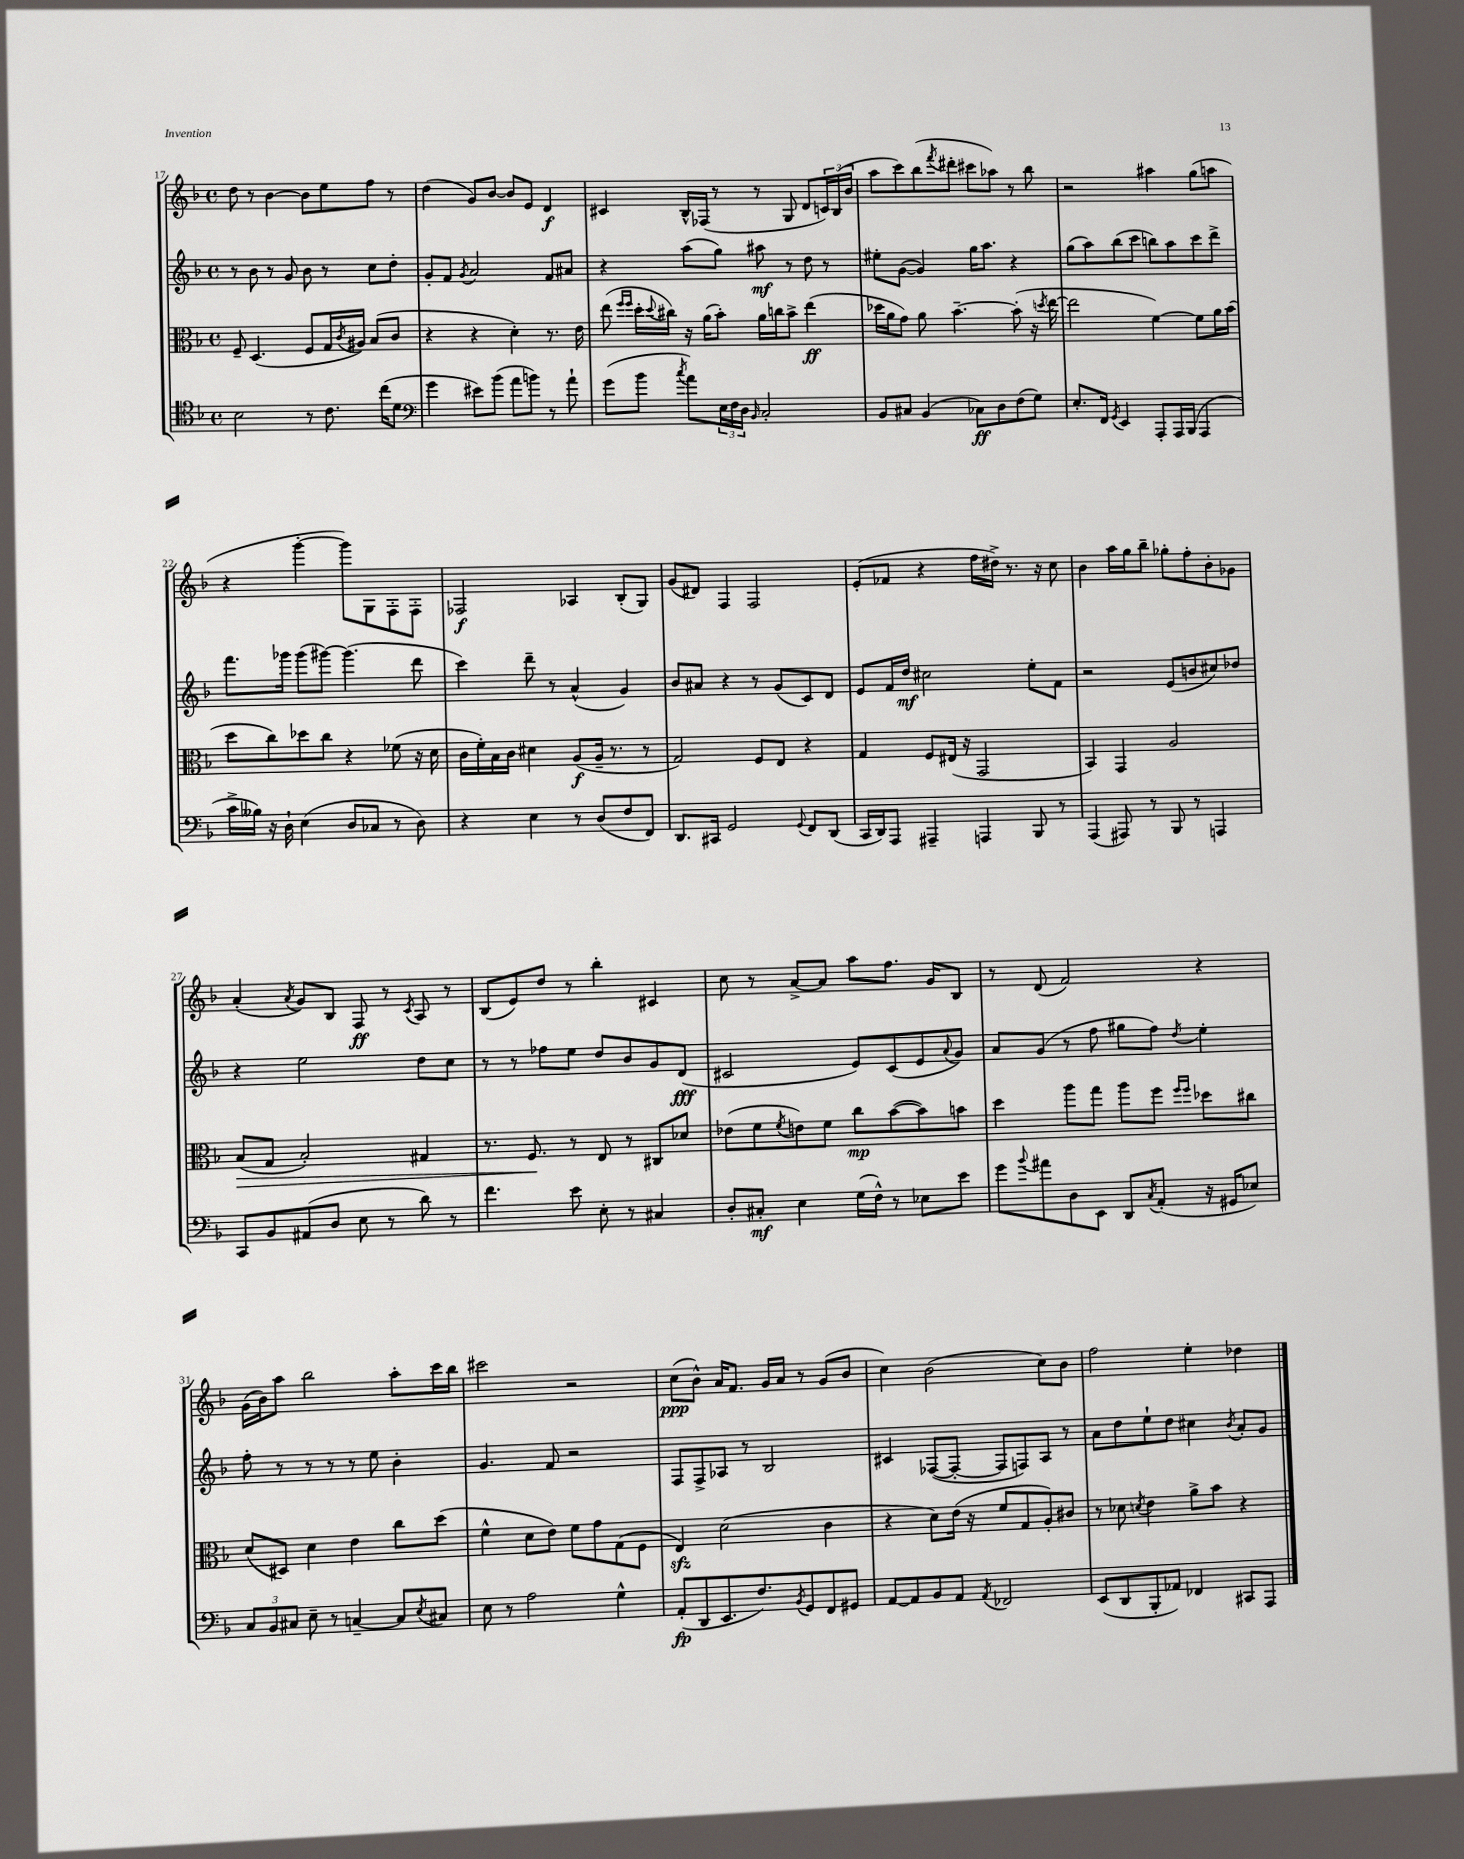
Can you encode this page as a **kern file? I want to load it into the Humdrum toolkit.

**kern	**dynam	**kern	**dynam	**kern	**dynam	**kern	**dynam
*part4	*part4	*part3	*part3	*part2	*part2	*part1	*part1
*staff4	*staff4	*staff3	*staff3	*staff2	*staff2	*staff1	*staff1
*clefC4	*	*clefC3	*	*clefG2	*	*clefG2	*
*k[b-]	*	*k[b-]	*	*k[b-]	*	*k[b-]	*
*M4/4	*	*M4/4	*	*M4/4	*	*M4/4	*
*met(c)	*	*met(c)	*	*met(c)	*	*met(c)	*
=17	=17	=17	=17	=17	=17	=17	=17
2B-\	.	8F~/	.	8r	.	8dd\	.
.	.	(4.D/	.	8b-\	.	8r	.
.	.	.	.	8r	.	[4b-\	.
.	.	.	.	8g/	.	.	.
8r	.	8F/L	.	8b-\	.	8b-\L]	.
8.c\	.	16G/L	.	8r	.	8ee\	.
.	.	8qc/	.	.	.	.	.
.	.	16A#X/JJ)	.	.	.	.	.
.	.	(8B-/L	.	8cc\L	.	8ff\J	.
(16cc\KL	.	.	.	.	.	.	.
8d\J	.	8c/J	.	8dd'\J	.	8r	.
=18	=18	=18	=18	=18	=18	=18	=18
*clefF4	*	*	*	*	*	*	*
4g\	.	4r	.	8g'/L	.	(4dd\	.
.	.	.	.	8f/J	.	.	.
.	.	.	.	8qg/	.	.	.
8e#X\L)	.	4r	.	2a/	.	8g/L)	.
(8b-\J	.	.	.	.	.	[8b-/J	.
8a\L	.	4d'\)	.	.	.	8b-/L]	.
8bn\J)	.	.	.	.	.	8e/J	.
8r	.	8.r	.	8f/L	.	4d/	f
8a`\	.	.	.	8a#X/J	.	.	.
.	.	16e\	.	.	.	.	.
=19	=19	=19	=19	=19	=19	=19	=19
(8g\L	.	(8ee\	.	4r	.	4c#X/	.
.	.	16qqff/LL	.	.	.	.	.
.	.	16qqff/JJ	.	.	.	.	.
8b-\J	.	16dd'\LL	.	.	.	.	.
.	.	8qqdd/	.	.	.	.	.
.	.	16cc#X\JJ)	.	.	.	.	.
8qcc/	.	.	.	.	.	.	.
8a\L)	.	16r	.	(8aa\L	.	16B-^^/LL	.
.	.	(16a\KL	.	.	.	(16F-X/JJ	.
24E\L	.	8b-'\J)	.	8gg\J)	.	8r	.
24F\	.	.	.	.	.	.	.
24D\JJ	.	.	.	.	.	.	.
16qqBB-/	.	.	.	.	.	.	.
2C'/	.	16a\LL	.	8aa#X\	mf	8r	.
.	.	16ccn\J	.	.	.	.	.
.	.	8b-^\J	.	8r	.	8G/	.
.	.	(4ee\	ff	8dd\	.	8d/L	.
.	.	.	.	8r	.	24cn/L)	.
.	.	.	.	.	.	(24B-/	.
.	.	.	.	.	.	24b-/JJ	.
=20	=20	=20	=20	=20	=20	=20	=20
8BB-/L	.	16dd-X\LL	.	8ee#X'\L	.	8aa\L	.
.	.	16a\J	.	.	.	.	.
8C#X/J	.	8g\J)	.	([8g\J	.	8ccc\)	.
(4BB-/	.	8a\	.	4g/])	.	(8bb-\	.
.	.	.	.	.	.	8qfff/	.
.	.	[4.b-~\	.	.	.	8ddd#X'\J	.
8C-X\L)	ff	.	.	16gg\KL	.	8ccc#X\L	.
.	.	.	.	8.aa\J	.	.	.
8D\	.	.	.	.	.	8aa-X\J)	.
(8F\	.	(8b-'\]	.	4r	.	8r	.
8G\J)	.	16r	.	.	.	8bb-\	.
.	.	8qddn/	.	.	.	.	.
.	.	[16ee\	.	.	.	.	.
=21	=21	=21	=21	=21	=21	=21	=21
8.E'/L	.	2ee\]	.	(8gg\L	.	2r	.
.	.	.	.	8aa\)	.	.	.
16FF/Jk	.	.	.	.	.	.	.
8qGG/	.	.	.	.	.	.	.
4EE/	.	.	.	(8bb-\	.	.	.
.	.	.	.	8ccc\J	.	.	.
8AAA'/L	.	[4f\)	.	8bbn\L)	.	4aa#X\	.
16AAA/L	.	.	.	8aa\	.	.	.
(16BBB-/JJ	.	.	.	.	.	.	.
4AAA/	.	8f\L]	.	8ccc\	.	(8gg\L	.
.	.	16a\L	.	8ddd^\J	.	8aan\J	.
.	.	(16b-\JJ	.	.	.	.	.
!!LO:LB:g=z
=22	=22	=22	=22	=22	=22	=22	=22
16c^\LL	.	8dd\L	.	8.fff\L	.	4r	.
16B--X\JJ)	.	.	.	.	.	.	.
16r	.	8cc\)	.	.	.	.	.
16D`\	.	.	.	16ggg-X\Jk	.	.	.
(4E\	.	8dd-X\	.	(8ggg-\L	.	[4ggg'\	.
.	.	8cc\J	.	[8ggg#X\J)	.	.	.
8D/L	.	4r	.	(4.ggg#\]	.	8ggg\L])	.
8C-X/J	.	.	.	.	.	8G\	.
8r	.	(8f-X\	.	.	.	8F'\	.
8D\)	.	16r	.	8ddd\	.	8F'\J	.
.	.	16d\	.	.	.	.	.
=23	=23	=23	=23	=23	=23	=23	=23
4r	.	16c\LL	.	4ccc\)	.	2F-X/	f
.	.	16f'\)	.	.	.	.	.
.	.	16B-\	.	.	.	.	.
.	.	16c\JJ	.	.	.	.	.
4E\	.	4d#X\	.	8ddd~\	.	.	.
.	.	.	.	8r	.	.	.
8r	.	(8A/L	f	(4a^^/	.	4A-X/	.
(8D/L	.	16A~/Jk	.	.	.	.	.
.	.	8.r	.	.	.	.	.
8F/	.	.	.	4g/)	.	(8B-'/L	.
8FF/J)	.	8r	.	.	.	8G/J)	.
=24	=24	=24	=24	=24	=24	=24	=24
8.DD/L	.	2G/)	.	8b-/L	.	(8g/L	.
.	.	.	.	8a#X/J	.	8d#X/J)	.
16CC#X/Jk	.	.	.	.	.	.	.
2GG/	.	.	.	4r	.	4F/	.
.	.	8F/L	.	8r	.	2F/	.
.	.	8E/J	.	(8g/L	.	.	.
8qqGG/	.	.	.	.	.	.	.
8FF/L	.	4r	.	8c/)	.	.	.
(8DD/J	.	.	.	8d/J	.	.	.
=25	=25	=25	=25	=25	=25	=25	=25
16CC/LL	.	4G/	.	8e/L	.	(8e'/L	.
16DD/J)	.	.	.	.	.	.	.
8AAA/J	.	.	.	16f/L	.	8f-X/J	.
.	.	.	.	16dd/JJ	mf	.	.
4AAA#X~/	.	8F/L	.	2cc#X\	.	4r	.
.	.	(16E#X/Jk	.	.	.	.	.
.	.	16r	.	.	.	.	.
4AAAn/	.	2GG/	.	.	.	16ff\LL	.
.	.	.	.	.	.	16dd#X^\JJ)	.
.	.	.	.	.	.	8.r	.
8BBB-/	.	.	.	8ee'\L	.	.	.
.	.	.	.	.	.	16r	.
8r	.	.	.	8f\J	.	8cc\	.
=26	=26	=26	=26	=26	=26	=26	=26
(4AAA/	.	4BB-/)	.	2r	.	4b-\	.
8AAA#X/)	.	4GG/	.	.	.	16aa\LL	.
.	.	.	.	.	.	16gg\J	.
8r	.	.	.	.	.	8bb-~\J	.
8BBB-/	.	2A/	.	(8e/L	.	8gg-X'\L	.
8r	.	.	.	8bn/	.	8ff'\	.
4AAAn/	.	.	.	8cc#X/)	.	8b-'\	.
.	.	.	.	8dd-X/J	.	8g-X\J	.
!!LO:LB:g=z
=27	=27	=27	=27	=27	=27	=27	=27
!	!	!	!LO:HP:b	!	!	!	!
8CC/L	.	(8B-/L	>	4r	.	(4a'/	.
8BB-/	.	8G/J	.	.	.	.	.
.	.	.	.	.	.	8qa/	.
(8AA#X/	.	2B-'/)	.	2ee\	.	8g/L)	.
8D/J	.	.	.	.	.	8B-/J	.
8E\	.	.	.	.	.	8F/	ff
8r	.	.	.	.	.	8r	.
.	.	.	.	.	.	8qc/	.
8d\)	.	4G#X/	.	8dd\L	.	8A/	.
8r	.	.	.	8cc\J	.	8r	.
=28	=28	=28	=28	=28	=28	=28	=28
4.f\	.	8.r	.	8r	.	(8B-/L	.
.	.	.	.	8r	.	8e/)	.
.	.	8.F/	.	.	.	.	.
.	.	.	.	8ff-X\L	.	8dd/J	.
8e\	.	8r	]	8ee\J	.	8r	.
8E'\	.	8E/	.	8dd/L	.	4bb-'\	.
8r	.	8r	.	8b-/	.	.	.
4C#X/	.	8C#X/L	.	8g/	.	4c#X/	.
.	.	8d-X/J	.	(8d/J	fff	.	.
=29	=29	=29	=29	=29	=29	=29	=29
8D'/L	.	(8e-X\L	.	2c#X/	.	8cc\	.
8C#X'/J	mf	8f\	.	.	.	8r	.
.	.	8qf/	.	.	.	.	.
4E\	.	8en\)	.	.	.	[8a^/L	.
.	.	8f\J	.	.	.	8a/J]	.
(16G\LL	.	8cc\L	mp	8e/L)	.	8aa\L	.
16F^^\JJ)	.	.	.	.	.	.	.
8r	.	([8b-\	.	(8c#/	.	8.ff\J	.
8E-X\L	.	8b-\])	.	8e/	.	.	.
.	.	.	.	.	.	16g/KL	.
.	.	.	.	8qqa/	.	.	.
8e\J	.	8bn\J	.	8g/J)	.	8B-/J	.
=30	=30	=30	=30	=30	=30	=30	=30
8g\L	.	4dd\	.	8a/L	.	8r	.
8qqb-/	.	.	.	.	.	.	.
8a#X\	.	.	.	(8g/J	.	(8d/	.
8D\	.	8aa\L	.	8r	.	2f/)	.
8EE\J	.	8gg\J	.	8ff\	.	.	.
8DD/L	.	8aa\L	.	8gg#X\L	.	.	.
8qC/	.	.	.	.	.	.	.
(8AA'/J	.	8ff\J	.	8ff\J)	.	.	.
.	.	16qqff/LL	.	.	.	.	.
.	.	16qqff/JJ	.	8qdd/	.	.	.
16r	.	8dd-X\L	.	4ee'\	.	4r	.
16GG#X/KL	.	.	.	.	.	.	.
8E-X/J)	.	8cc#X\J	.	.	.	.	.
!!LO:LB:g=z
=31	=31	=31	=31	=31	=31	=31	=31
12C/L	.	(8d/L	.	8ff'\	.	(16g\LL	.
.	.	.	.	.	.	16b-\J)	.
12BB-/	.	.	.	.	.	.	.
.	.	8D#X/J)	.	8r	.	8aa\J	.
12C#X/J	.	.	.	.	.	.	.
8E~\	.	4d\	.	8r	.	2bb-\	.
8r	.	.	.	8r	.	.	.
[4Cn~/	.	4e\	.	8r	.	.	.
.	.	.	.	8ee\	.	.	.
8C/L]	.	8cc\L	.	4b-'\	.	8aa'\L	.
8qE/	.	.	.	.	.	.	.
8C#X/J	.	(8dd\J	.	.	.	16ccc\L	.
.	.	.	.	.	.	16bb-\JJ	.
=32	=32	=32	=32	=32	=32	=32	=32
8E\	.	4f^^\	.	4.g/	.	2ccc#X\	.
8r	.	.	.	.	.	.	.
2A\	.	8d\L	.	.	.	.	.
.	.	8e\J)	.	8f/	.	.	.
.	.	8f\L	.	2r	.	2r	.
.	.	8g\	.	.	.	.	.
4G^^\	.	(8G\	.	.	.	.	.
.	.	8F\J	.	.	.	.	.
=33	=33	=33	=33	=33	=33	=33	=33
(8AA'/L	fp	4Ezz/)	.	8F/L	.	(8cc\L	ppp
8DD/	.	.	.	8F^/	.	8b-^^\J)	.
8.EE/	.	(2d\	.	8A-X/J	.	16a/KL	.
.	.	.	.	.	.	8.f/J	.
.	.	.	.	8r	.	.	.
8.F/)	.	.	.	.	.	.	.
.	.	.	.	2B-/	.	16g/LL	.
.	.	.	.	.	.	16a/JJ	.
8qBB-/	.	.	.	.	.	.	.
8GG/	.	.	.	.	.	8r	.
8FF/	.	4c\	.	.	.	(8g/L	.
8GG#X/J	.	.	.	.	.	8b-/J	.
=34	=34	=34	=34	=34	=34	=34	=34
[8AA/L	.	4r	.	4c#X/	.	4cc\)	.
8AA/]	.	.	.	.	.	.	.
8BB-/	.	8d\L)	.	([8F-X/L	.	(2b-\	.
8AA/J	.	(16e\Jk	.	8F-'/J_	.	.	.
.	.	16r	.	.	.	.	.
8qAA/	.	.	.	.	.	.	.
2FF-X/	.	8f/L	.	8F-/L]	.	.	.
.	.	8G/	.	8Fn/)	.	.	.
.	.	8A'/)	.	8A/J	.	8cc\L)	.
.	.	8c#X/J	.	8r	.	8b-\J	.
=35	=35	=35	=35	=35	=35	=35	=35
(8EE/L	.	8r	.	8a\L	.	2ff\	.
8DD/	.	8d-X\	.	8dd\	.	.	.
.	.	8qdn/	.	.	.	.	.
8BBB-'/	.	4e\	.	8ee`\	.	.	.
8AA-X/J)	.	.	.	8dd\J	.	.	.
4FF-X/	.	8a^\L	.	4cc#X\	.	4ee'\	.
.	.	8b-\J	.	.	.	.	.
.	.	.	.	8qb-/	.	.	.
8CC#X/L	.	4r	.	8a'/L	.	4dd-X\	.
8AAA/J	.	.	.	8g/J	.	.	.
==	==	==	==	==	==	==	==
*-	*-	*-	*-	*-	*-	*-	*-
